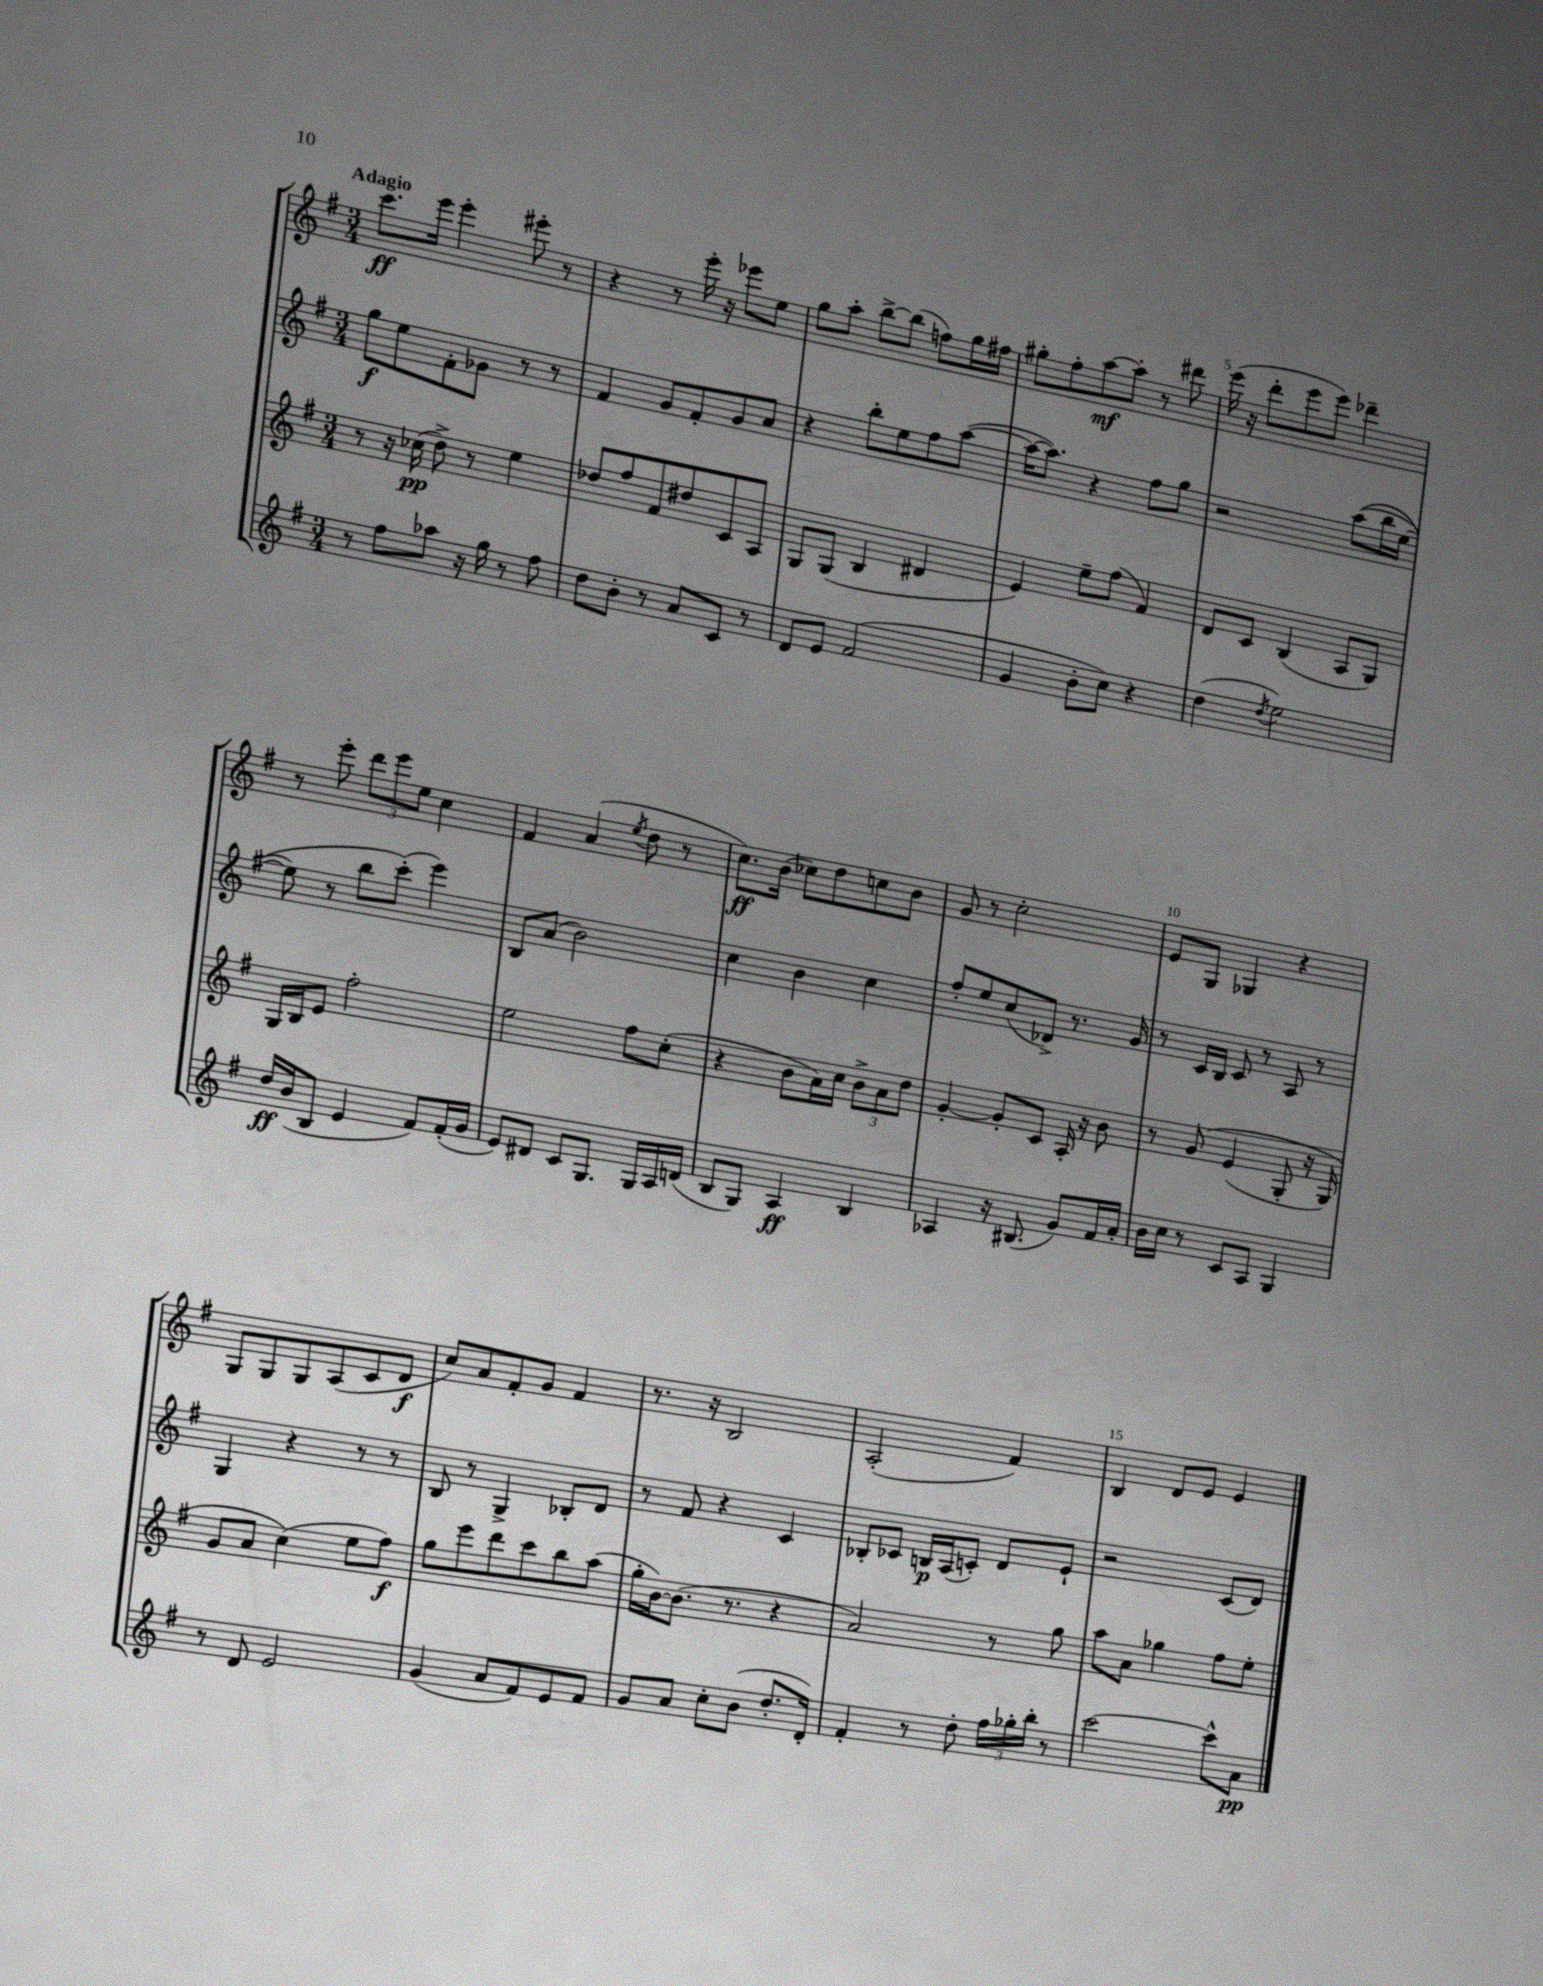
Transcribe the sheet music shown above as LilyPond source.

<<
\new StaffGroup <<
\new Staff = "s0" {
    \clef treble \key g \major \numericTimeSignature \time 3/4 \tempo "Adagio"
    c'''8.\ff e'''16 e'''4-. eis'''8-. r8 |
    r4 r8 e'''16-. r16 ees'''8 e''8 |
    g''8 a''8-. b''8~-> b''8( f''8) g''16 fis''16 |
    gis''8-. fis''8-. a''8~\mf a''8-. r8 dis'''8 |
    e'''16( r16 d'''8-. e'''8 e'''8) des'''4-- |
    r8 e'''8-. \tuplet 3/2 { d'''8 e'''8 e''8 } c''4 |
    fis'4 a'4( \acciaccatura { e''8 } d''8 r8 |
    c''8.\ff) b'16( ces''8) d''8 c''8 b'8 |
    g'8 r8 c''2-. |
    e'8 g8 ges4 r4 |
    g8 g8 g8 a8( c'8 d'8\f |
    c''8) a'8 fis'8-. g'8 fis'4 |
    r8. r16 b2 |
    a2-.( fis'4) |
    b4 d'8 e'8 e'4 \bar "|." |
}
\new Staff = "s1" {
    \clef treble \key g \major \numericTimeSignature \time 3/4
    g''8\f e''8 fis'8-. ges'8 r8 r8 |
    fis'4 g'8 fis'8-. g'8 a'8 |
    r4 b''8-. e''8 fis''8 a''8~( |
    a''16~ a''8.) r4 fis''8 g''8 |
    r2 a''8(\( b''16 e''16~ |
    e''8) r8 b''8 c'''8-.(\) e'''4) |
    b8 a'8( b'2) |
    c''4 b'4 c''4 |
    fis''8-. e''8 c''8( des'8->) r8. g'16 |
    r8 c'16 b16 c'8 r8 a8 r8 |
    g4 r4 r8 r8 |
    b8 r8 g4-> bes8-. d'8 |
    r8 fis'8 r4 c'4 |
    bes8-. ces'8 b16\p a16( c'8-.) d'8 e'8-! |
    r2 c'8( d'8) \bar "|." |
}
\new Staff = "s2" {
    \clef treble \key g \major \numericTimeSignature \time 3/4
    r8 r16 ces''16\pp( d''8->) r8 e''4 |
    des''8 fis''8 fis'8 dis''8 c'8 a8 |
    g8 g8( b4 dis'4 |
    e'4) e''8-- fis''8( fis'4) |
    d'8 c'8 b4( a8 g8) |
    g16 b16 e'8 fis''2-. |
    e''2 fis''8 c''8-.( |
    r4 b'8 a'16) c''16 \tuplet 3/2 { b'8-> a'8 d''8 } |
    g'4~-. g'8-. c'8 a16-. r16 b'8 |
    r8 g'8\( e'4( g8-. r16 g16) |
    g'8 a'8 c''4(\) e''8 fis''8\f) |
    g''8 e'''8 d'''8 c'''8 b''8 a''8( |
    g''16-. b'16~) b'8.( r8. r4 |
    a'2) r8 g''8 |
    a''8 a'8 ges''4 fis''8 e''8-. \bar "|." |
}
\new Staff = "s3" {
    \clef treble \key g \major \numericTimeSignature \time 3/4
    r8 fis''8 aes''8 r16 g''16 r8 fis''8 |
    d''8 b'8-. r8 a'8 c'8 r8 |
    d'8 e'8 fis'2( |
    g'4 b'8-. c''8) r4 |
    d''4( \acciaccatura { d''8 } e''2) |
    d''16\ff b'16( b8 e'4 fis'8) fis'16-.( g'16 |
    e'8) dis'8 c'8 g8. g16 a16 d'16( |
    b8 g8) a4\ff b4 |
    aes4 r16 bis8.( g'8) fis'16 a'16-. |
    b'16 c''16 r8 c'8 a8 g4 |
    r8 d'8 e'2 |
    g'4( a'8 fis'8) e'8 fis'8 |
    g'8 a'8 c''8-. b'8( d''8.-. d'16-.) |
    fis'4-. r8 d''8-. \tuplet 3/2 { fis''16 ges''16-. b''16-. } r8 |
    c'''2~ c'''8-^ a'8\pp \bar "|." |
}
>>
>>
\layout { \context { \Score \override BarNumber.break-visibility = ##(#f #t #t) barNumberVisibility = #(every-nth-bar-number-visible 5) } }
